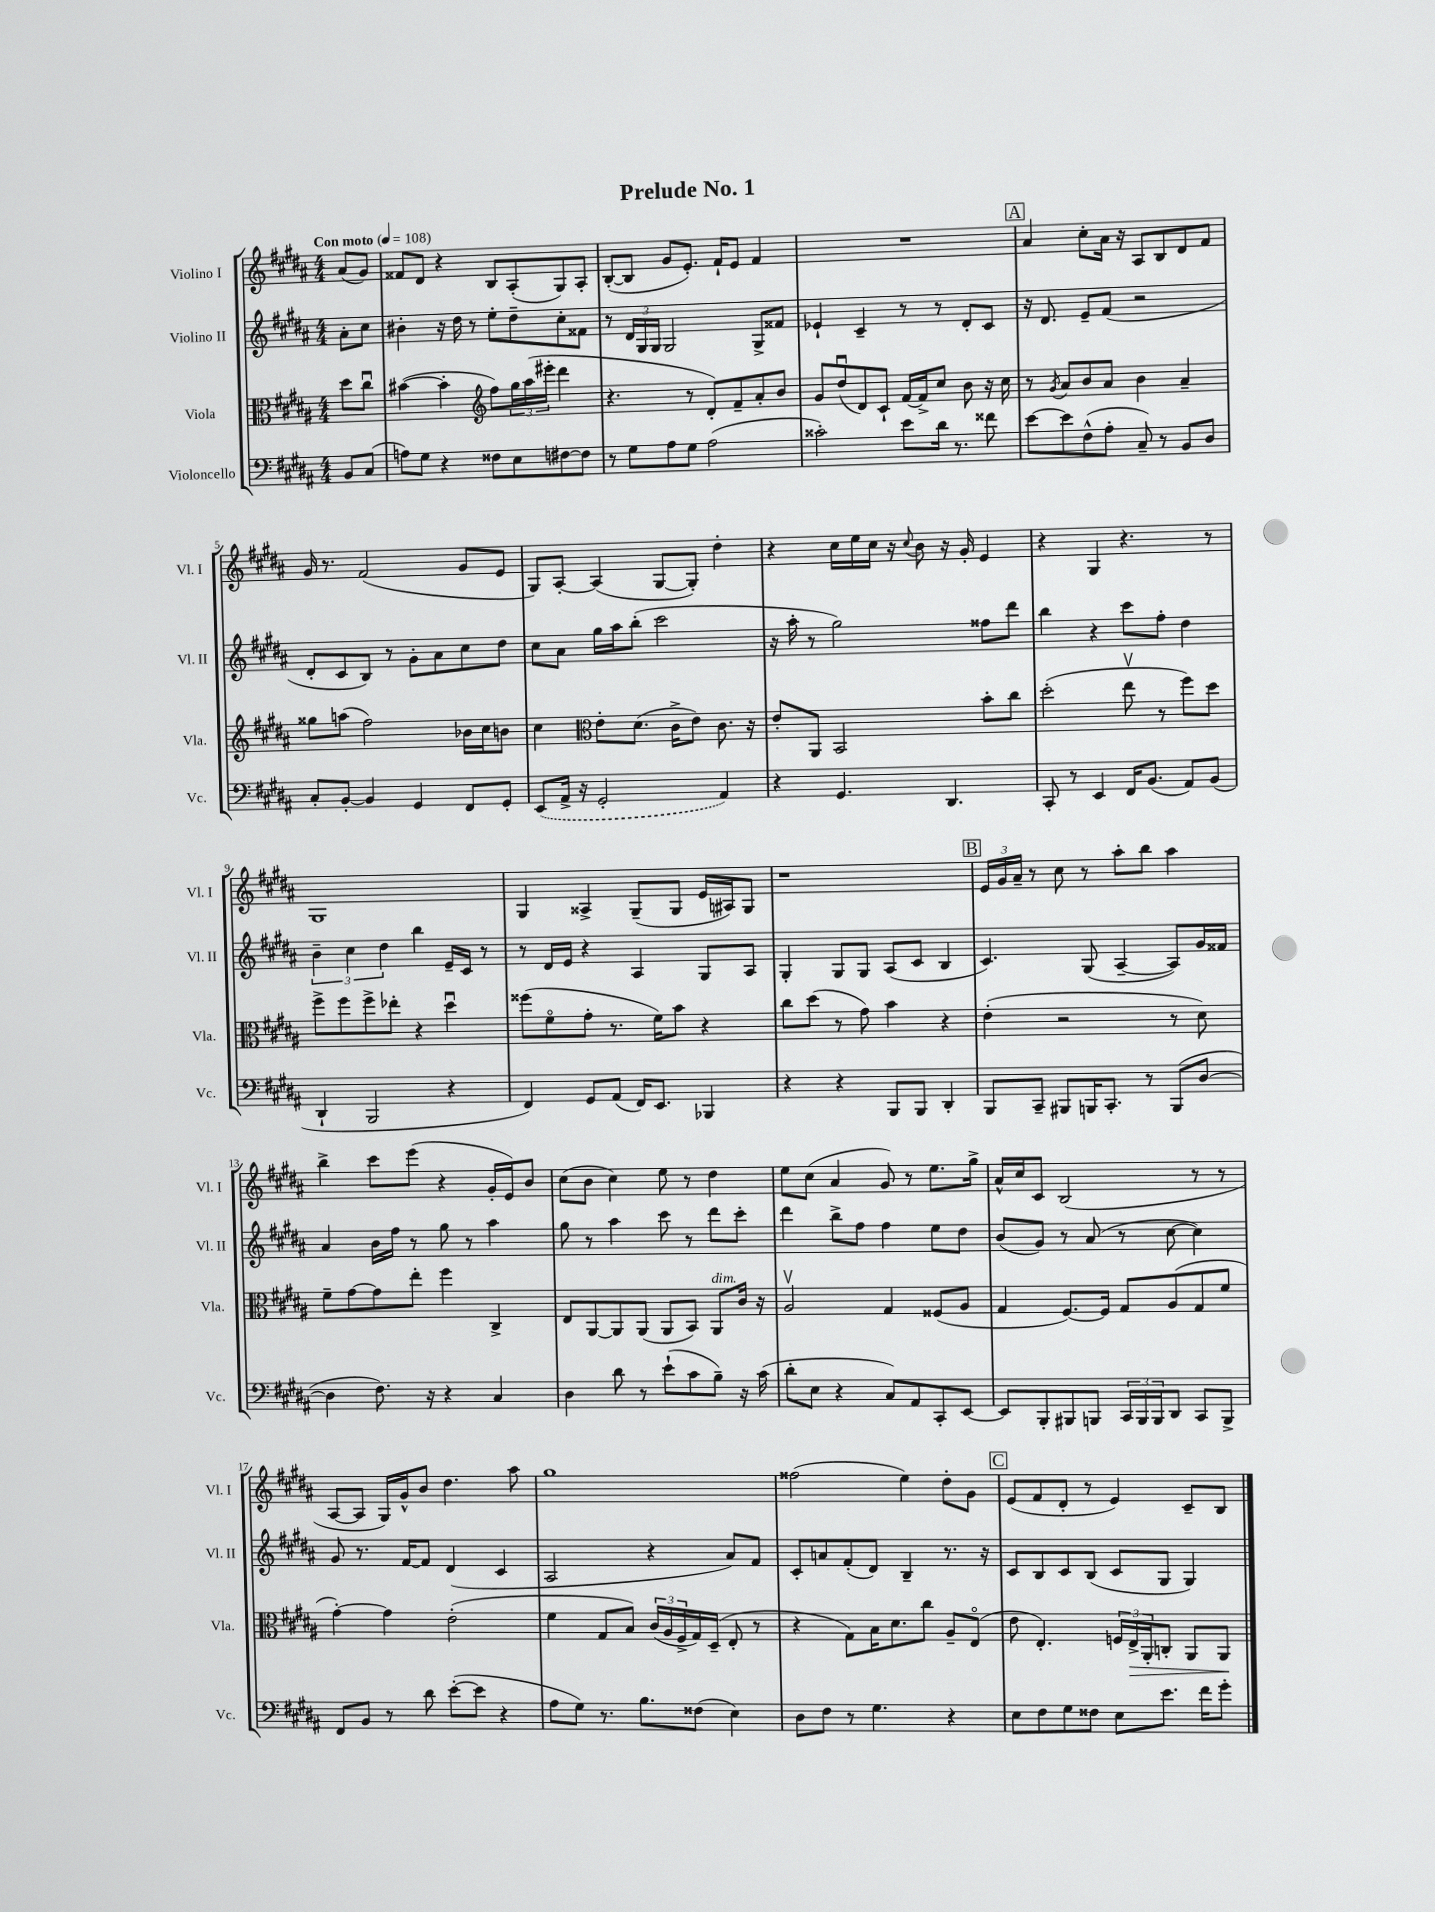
\header { title = "Prelude No. 1" }
<<
\new StaffGroup <<
\new Staff = "s0" \with { instrumentName = "Violino I" shortInstrumentName = "Vl. I" } {
    \clef treble \key b \major \numericTimeSignature \time 4/4 \partial 4 \tempo "Con moto" 4 = 108
    ais'8( gis'8) |
    fisis'8 dis'8 r4 b8 ais8-.( gis8) ais8-. |
    b8~-.( b8 gis'8 e'8.-.) fis'16-! e'8 fis'4 |
    R1 |
    \mark \markup { \box "A" } ais'4 cis''8-. ais'16 r16 ais8 b8 dis'8 fis'8 |
    gis'16 r8. fis'2( gis'8 e'8 |
    gis8) ais8~-. ais4( gis8~ gis8-.) dis''4-. |
    r4 cis''16 e''16 cis''16 r16 \appoggiatura { cis''8 } b'8 r16 gis'16-. e'4 |
    r4 gis4 r4. r8 |
    gis1 |
    gis4 aisis4-> gis8--( gis8 e'16 ais16) gis8 |
    r1 |
    \mark \markup { \box "B" } \tuplet 3/2 { e'16 gis'16 ais'16-- } r8 cis''8 r8 ais''8-. b''8 ais''4 |
    b''4-> cis'''8 e'''8( r4 gis'16-. e'16) b'8 |
    cis''8( b'8 cis''4) e''8 r8 dis''4 |
    e''8 cis''8( ais'4 gis'8) r8 e''8. gis''16-> |
    ais'16-^ cis''16 cis'8 b2( r8 r8 |
    ais8~ ais8 gis16) gis'16-^ b'8 dis''4. ais''8 |
    gis''1 |
    fisis''2( e''4) dis''8-. gis'8 |
    \mark \markup { \box "C" } e'8( fis'8 dis'8-. r8 e'4) cis'8-- b8 \bar "|." |
}
\new Staff = "s1" \with { instrumentName = "Violino II" shortInstrumentName = "Vl. II" } {
    \clef treble \key b \major \numericTimeSignature \time 4/4 \partial 4
    ais'8-. cis''8 |
    bis'4-. r16 dis''16 r8 e''8-. dis''8-- cis''8-. fisis'8 |
    r8 \tuplet 3/2 { dis'16 gis16 gis16 } gis2 gis8-> fisis'8 |
    ees'4-! cis'4-- r8 r8 dis'8-. cis'8 |
    \mark \markup { \box "A" } r16 dis'8. e'8-- fis'8( r2 |
    dis'8-. cis'8 b8) r8 gis'8-. ais'8 cis''8 dis''8 |
    cis''8 ais'8 gis''16 ais''16 b''8-.( cis'''2 |
    r16 ais''16-. r8 gis''2) fisis''8 dis'''8 |
    b''4 r4 cis'''8 fis''8-. dis''4 |
    \tuplet 3/2 { b'4-- cis''4 dis''4 } b''4 e'16-- cis'16 r8 |
    r8 dis'16 e'16 r4 ais4 gis8 ais8 |
    gis4-. gis8 gis8 ais8( cis'8 b4 |
    \mark \markup { \box "B" } cis'4.) gis8( ais4~-- ais8) gis'16 fisis'16 |
    ais'4 b'16 fis''16 r8 gis''8 r8 ais''4 |
    gis''8 r8 ais''4 cis'''8 r8 dis'''8 cis'''8-. |
    dis'''4 b''8-> fis''8 fis''4 e''8 dis''8 |
    b'8( gis'8) r8 ais'8( r8 cis''8~ cis''4) |
    gis'8 r8. fis'16~ fis'8 dis'4( cis'4 |
    ais2 r4 ais'8) fis'8 |
    cis'8-. a'8 fis'8-.( dis'8) b4-- r8. r16 |
    \mark \markup { \box "C" } cis'8 b8 cis'8 b8( cis'8 gis8 gis4) \bar "|." |
}
\new Staff = "s2" \with { instrumentName = "Viola" shortInstrumentName = "Vla." } {
    \clef alto \key b \major \numericTimeSignature \time 4/4 \partial 4
    dis''8 cis''8\downbow |
    bis'4~( bis'4-. \clef treble fis''8) \tuplet 3/2 { gis''16 ais''16( eis'''16-. } dis'''4 |
    r4. r8 dis'8-.) fis'8-- ais'8-. b'8 |
    gis'8 dis''8\downbow( dis'8) cis'8-! fis'16~ fis'16-> cis''8 b'8 r16 cis''16 |
    \mark \markup { \box "A" } r8 \acciaccatura { gis'8 } ais'8 b'8 ais'8 b'4 ais'4-- |
    gisis''8 a''8( fis''2) bes'16 cis''16 b'8 |
    cis''4 \clef alto e'8-. dis'8.( cis'16-> e'8) cis'8. r16 |
    e'8-. ais,8 b,2 b'8-. cis''8 |
    dis''2-.( e''8\upbow r8 fis''8) dis''8 |
    fis''8-> fis''8 fis''8-> ees''8-. r4 dis''4\downbow |
    fisis''8( fis'8\flageolet gis'8-. r8. fis'16) b'8 r4 |
    cis''8 dis''8( r8 gis'8) b'4 r4 |
    \mark \markup { \box "B" } e'4-.( r2 r8 dis'8) |
    fis'8-- gis'8~ gis'8 e''8-. fis''4 cis4-> |
    e8 ais,8~ ais,8 ais,8( ais,8 b,8) ais,8^\markup { \italic "dim." } cis'16 r16 |
    ais2\upbow gis4 fisis8( ais8 |
    gis4 fis8.~) fis16 gis8 ais8( gis8 fis'8 |
    gis'4~-.) gis'4 e'2-.( |
    fis'4 gis8 b8) \tuplet 3/2 { cis'16( ais16 fis16-> } gis16) dis16--( e8-. r8 |
    r4 gis8) b16 dis'8. cis''8 ais8-- e8\flageolet( |
    \mark \markup { \box "C" } e'8 e4.-.) \tuplet 3/2 { f16 e16->\> ais,16-. } c8-. ais,8 ais,8\! \bar "|." |
}
\new Staff = "s3" \with { instrumentName = "Violoncello" shortInstrumentName = "Vc." } {
    \clef bass \key b \major \numericTimeSignature \time 4/4 \partial 4
    b,8 cis8( |
    a8) gis8 r4 fisis8 e8 fis8~ fis8 |
    r8 gis8 ais8 gis8 ais2( |
    cisis'2-.) e'8 dis'16 r8. fisis'8 |
    \mark \markup { \box "A" } e'8~ e'8 fis8-^( ais8-. cis8--) r8 b,8 dis8 |
    cis8-. b,8~-. b,4 gis,4 fis,8 gis,8-. |
    \once \slurDashed e,8( ais,16-> r16 gis,2-. ais,4) |
    r4 gis,4. dis,4. |
    cis,8-. r8 e,4 fis,16 b,8.( ais,8) b,8( |
    dis,4-! b,,2 r4 |
    fis,4) gis,8 ais,8( fis,16) e,8. bes,,4 |
    r4 r4 b,,8 b,,8 dis,4-. |
    \mark \markup { \box "B" } b,,8 cis,8-- bis,,8 b,,16 cis,8.-. r8 b,,8( dis8~ |
    dis4 fis8.) r16 r4 cis4 |
    dis4 dis'8 r8 e'8-!( cis'8 b8--) r16 cis'16( |
    dis'8-. e8 r4 cis8) ais,8 cis,8-. e,8~ |
    e,8 b,,8-. bis,,8 b,,8 \tuplet 3/2 { cis,16 b,,16 b,,16 } dis,8 cis,8 b,,8-> |
    fis,8 b,8 r8 dis'8 e'8~-.( e'8 r4 |
    ais8 gis8) r8. b8. fisis8( e4) |
    dis8 fis8 r8 gis4. r4 |
    \mark \markup { \box "C" } e8 fis8 gis8 fisis8 e8 e'8. fis'16 gis'8-. \bar "|." |
}
>>
>>
